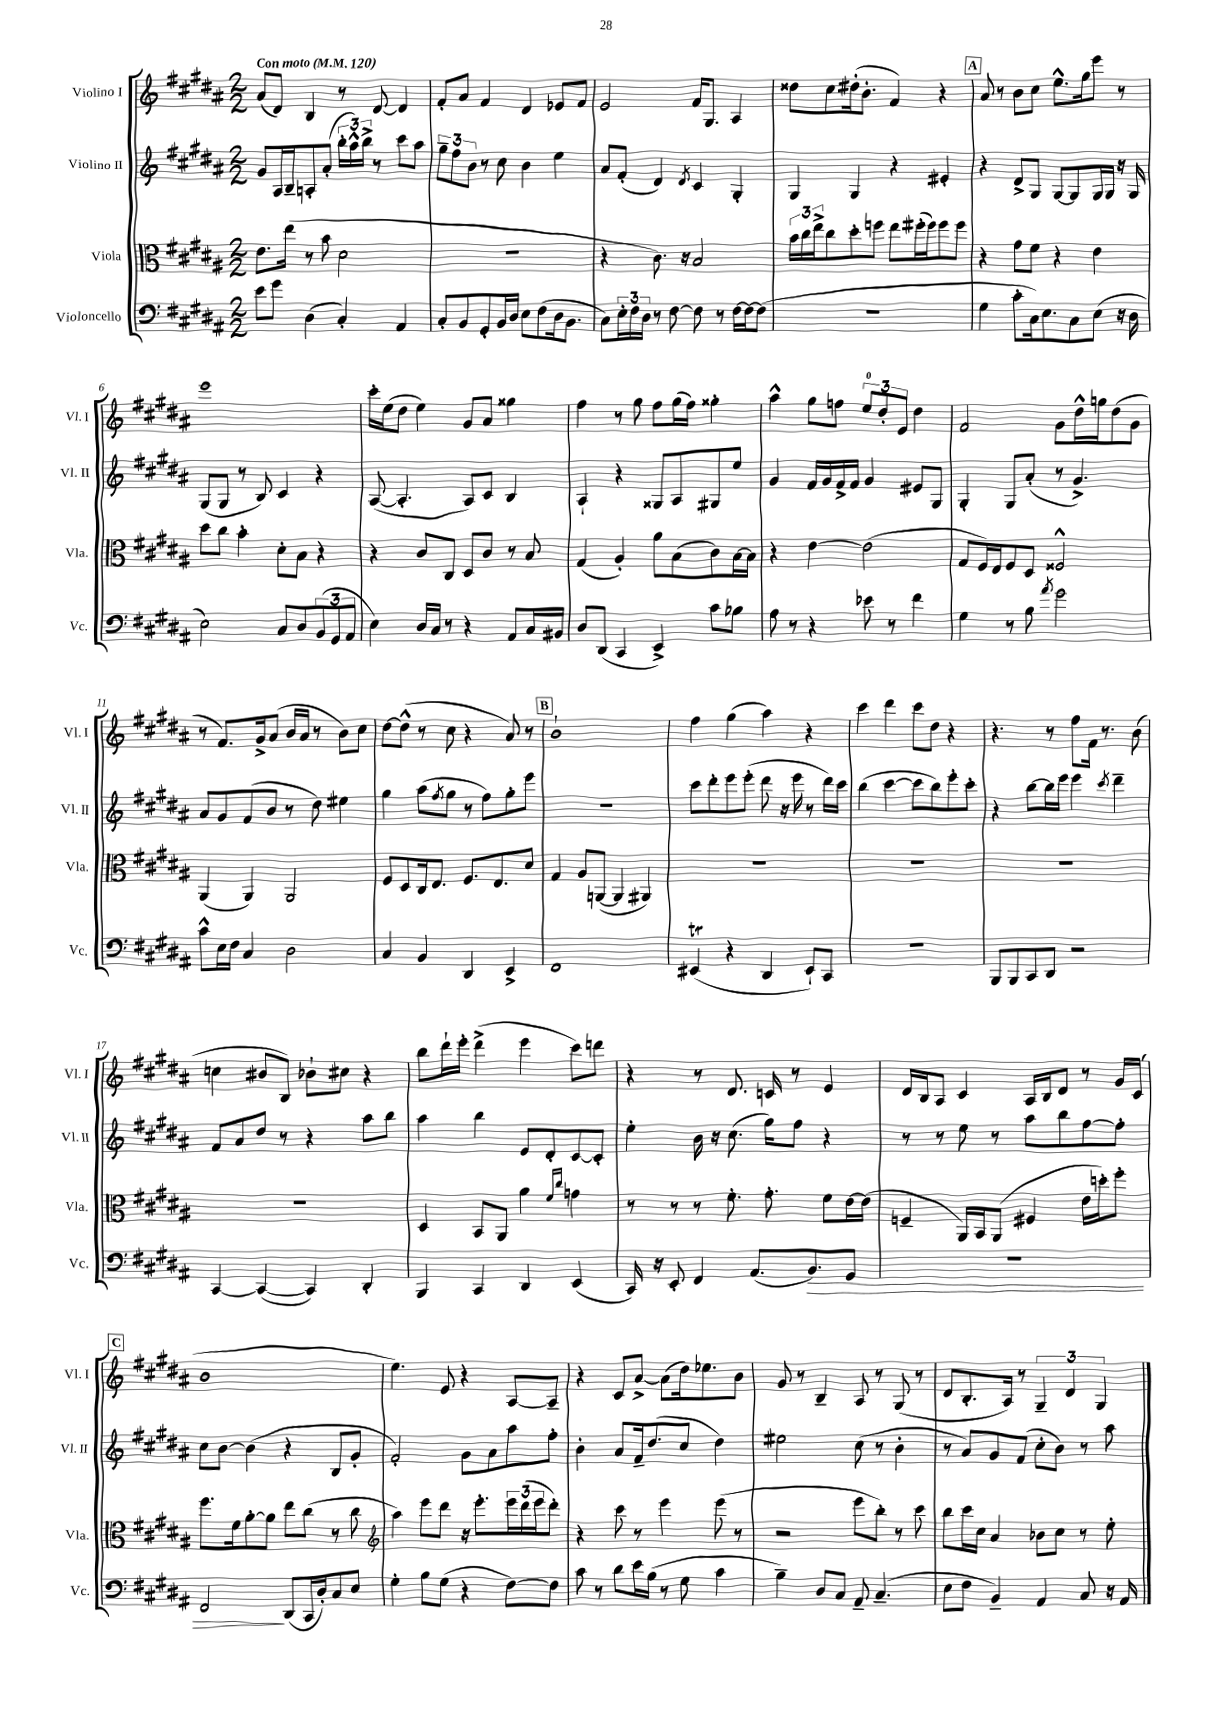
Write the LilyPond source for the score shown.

<<
\new StaffGroup <<
\new Staff = "s0" \with { instrumentName = "Violino I" shortInstrumentName = "Vl. I" } {
    \clef treble \key b \major \numericTimeSignature \time 2/2 \tempo "Con moto" 4 = 120
    ais'8( dis'8) b4 r8 dis'8~ dis'4 |
    fis'8-. ais'8 fis'4 dis'4 ees'8 fis'8 |
    e'2 fis'16 gis8. ais4 |
    disis''8 cis''8 dis''16-.( b'8.-. fis'4) r4 |
    \mark \markup { \box "A" } ais'8 r8 b'8 cis''8 e''8.-^ gis''16 e'''8 r8 |
    e'''1 |
    cis'''16-. e''16( dis''8 e''4) gis'8 ais'8 gisis''4 |
    fis''4 r8 gis''8 fis''8 gis''16( fis''16) gisis''4-. |
    ais''4-^ gis''8 f''8 \tuplet 3/2 { e''8-0 dis''8-. e'8 } dis''4 |
    fis'2 gis'8 dis''16-^ g''16 dis''8( gis'8 |
    r8 fis'8.) gis'16-> ais'8( b'16 ais'16 r8 b'8) cis''8 |
    dis''8~ dis''8-^( r8 cis''8 r4 ais'8) r8 |
    \mark \markup { \box "B" } b'1-! |
    fis''4 gis''4( ais''4) r4 |
    cis'''4 dis'''4 cis'''8 dis''8 r4 |
    r4. r8 fis''8 fis'16 r8. b'8( |
    c''4 bis'8 b8) bes'8-! cis''8 r4 |
    b''8 dis'''16-! e'''16-. dis'''4->( e'''4 cis'''8) d'''8 |
    r4 r8 dis'8. c'16 r8 e'4 |
    dis'16 b16 ais8 cis'4 ais16 b16 dis'8 r8 gis'16 cis'16( |
    \mark \markup { \box "C" } b'1 |
    e''4.) e'8 r4 ais8~ ais8-- |
    r4 cis'8 ais'8~-> ais'8( dis''16) ees''8. b'8 |
    gis'8 r8 b4-- ais8 r8 gis8( r8 |
    dis'8 b8.-. ais16) r8 \tuplet 3/2 { gis4-- dis'4 gis4 } \bar "|." |
}
\new Staff = "s1" \with { instrumentName = "Violino II" shortInstrumentName = "Vl. II" } {
    \clef treble \key b \major \numericTimeSignature \time 2/2
    gis'8 ais16 b16-- a8-. ais'8-.( \tuplet 3/2 { b''16-. ais''16-^) b''16-> } r8 cis'''8 ais''8 |
    \tuplet 3/2 { gis''8-- fis''8 b'8 } r8 cis''8 b'4 e''4 |
    ais'8 fis'8-.( dis'4) \acciaccatura { dis'8 } cis'4 gis4-. |
    gis4 gis4 r4 eis'4-. |
    \mark \markup { \box "A" } r4 dis'8-> gis8 gis8~ gis8 gis16 gis16 r16 gis16 |
    gis8( gis8 r8 b8) cis'4 r4 |
    ais8~( ais4.-. ais8) cis'8 b4 |
    ais4-! r4 gisis8 ais8 gis8 e''8 |
    gis'4 fis'16 gis'16 fis'16-> fis'16 gis'4 eis'8 gis8 |
    gis4-. gis8 ais'8-.( r8 gis'4.->) |
    ais'8 gis'8 fis'8( b'8 r8 dis''8) eis''4 |
    gis''4 ais''8( \acciaccatura { fis''8 } gis''8 r8 fis''8) gis''8-. e'''8 |
    \mark \markup { \box "B" } R1 |
    cis'''8 dis'''8-. e'''8 e'''8-.( dis'''8 r16 e'''16 r8 dis'''16) cis'''16 |
    b''4( cis'''4~ cis'''8 b''8) e'''8-. cis'''8-. |
    r4 b''8~ b''16 e'''16 e'''4 \acciaccatura { cis'''8 } dis'''4-- |
    fis'8 ais'8 dis''8 r8 r4 ais''8 b''8 |
    ais''4 b''4 e'8 dis'8-. cis'8~ cis'8-. |
    e''4-. b'16 r16 cis''8.( gis''16) fis''8 r4 |
    r8 r8 e''8 r8 ais''8 b''8 fis''8~ fis''8-. |
    \mark \markup { \box "C" } cis''8 b'8~ b'4( r4 b8 gis'8-. |
    fis'2-.) gis'8 ais'8 ais''8 fis''8-. |
    b'4-. ais'8 fis'16-- dis''8.( cis''8 dis''4) |
    eis''2 cis''8( r8 b'4-. |
    r8 ais'8) gis'8 fis'8( cis''8-. b'8) r8 ais''8 \bar "|." |
}
\new Staff = "s2" \with { instrumentName = "Viola" shortInstrumentName = "Vla." } {
    \clef alto \key b \major \numericTimeSignature \time 2/2
    e'8. e''16( r8 b'8 dis'2 |
    R1 |
    r4 cis'8.) r16 b2 |
    \tuplet 3/2 { b'16 cis''16 e''16-> } cis''8 dis''8-. f''8 e''8 fis''16-.( fis''16) fis''8 fis''8 |
    \mark \markup { \box "A" } r4 gis'8 fis'8 r4 e'4 |
    dis''8 cis''8 b'4-. dis'8-. b8 r4 |
    r4 cis'8 cis8 dis8 cis'8 r8 b8 |
    gis4( ais4-.) ais'8 b8( cis'8) b16~ b16 |
    r4 e'4~ e'2( |
    gis8 fis16) e16 fis8 dis8 fisis2-^ |
    ais,4( ais,4) ais,2 |
    fis8 dis8 cis16 e8. fis8. e8. dis'8 |
    \mark \markup { \box "B" } gis4 ais8 a,8~( a,4 ais,4) |
    R1 |
    R1 |
    R1 |
    R1 |
    dis4 b,8 ais,8 ais'4 \grace { fis'16 cis''16 } g'4 |
    r8 r8 r8 fis'8.-. gis'8.-. fis'8 e'16~ e'16( |
    f4-- ais,16) b,16 ais,8( fis4 e'16 d''16-.) fis''8-. |
    \mark \markup { \box "C" } fis''8. fis'16 ais'8~-. ais'8 e''8 cis''8( r8 cis''8 |
    \clef treble ais''4) e'''8 dis'''8 r16 e'''8.-. \tuplet 3/2 { e'''16 dis'''16( e'''16 } dis'''8-.) |
    r4 cis'''8 r8 e'''4 e'''8( r8 |
    r2 e'''8 b''8-.) r8 cis'''8 |
    b''8 cis'''16 cis''16 ais'4 bes'8 cis''8 r8 e''8-. \bar "|." |
}
\new Staff = "s3" \with { instrumentName = "Violoncello" shortInstrumentName = "Vc." } {
    \clef bass \key b \major \numericTimeSignature \time 2/2
    e'8 gis'8 dis4( cis4-.) ais,4 |
    cis8-. b,8 gis,8-. b,16 dis16 e8 fis8( dis16 b,8. |
    cis8) \tuplet 3/2 { e16-. fis16 dis16 } r8 fis8~ fis8 r8 fis16~ fis16~ fis8( |
    R1 |
    \mark \markup { \box "A" } gis4 cis'8-. cis16) e8. cis8 e8( r16 dis16 |
    e2) cis8 dis8 \tuplet 3/2 { b,8( gis,8 ais,8 } |
    e4) dis16 cis16 r8 r4 ais,8 cis16 bis,16 |
    dis8 dis,8( cis,4 e,4->) cis'8 bes8 |
    ais8 r8 r4 ees'8 r8 fis'4 |
    gis4 r8 b8 \acciaccatura { ais'8 } gis'2 |
    cis'8-^ e16 fis16 cis4 dis2 |
    cis4 b,4 dis,4 e,4-> |
    \mark \markup { \box "B" } fis,1 |
    eis,4\trill( r4 dis,4 eis,8-!) cis,8 |
    R1 |
    b,,8 b,,8 cis,8 dis,8 r2 |
    cis,4~ cis,4~( cis,4) dis,4-. |
    b,,4 cis,4 dis,4 e,4( |
    cis,16) r16 e,8-. fis,4 ais,8.( b,8.\>) gis,8 |
    R1 |
    \mark \markup { \box "C" } fis,2\! dis,8( cis,16 dis16-.) cis8 e8 |
    gis4-. b8 gis8( r4 fis8~) fis8 |
    cis'8 r8 dis'8 e'16 b16( r8 gis8 cis'4 |
    b4--) dis8 cis8 ais,8-- cis4.--( |
    e8 fis8 b,4--) ais,4 cis8 r16 ais,16 \bar "|." |
}
>>
>>
